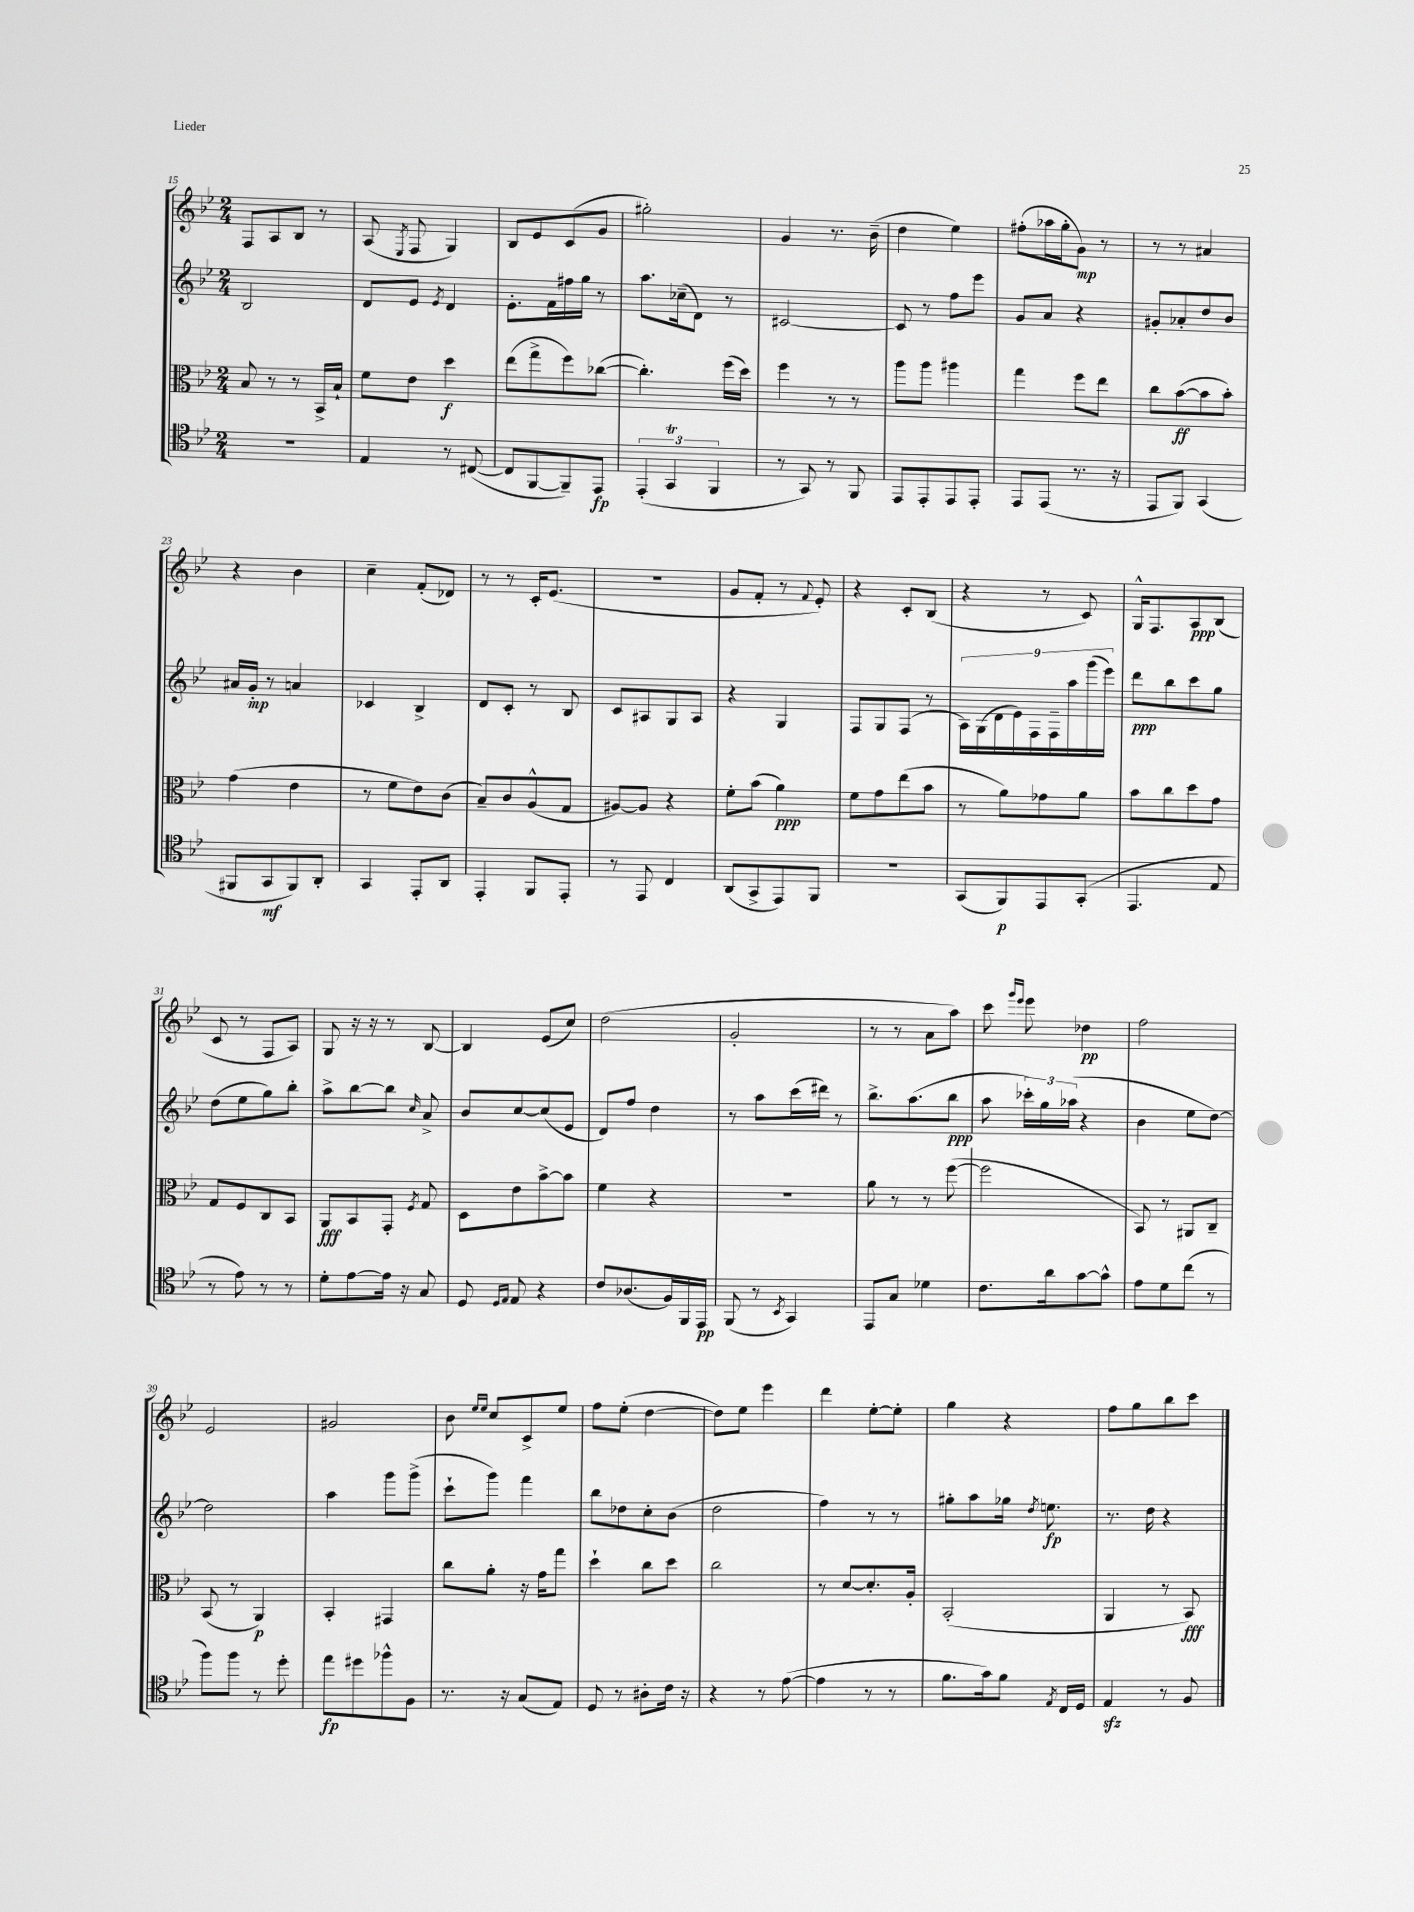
<<
\new StaffGroup <<
\new Staff = "s0" {
    \clef treble \key bes \major \numericTimeSignature \time 2/4
    \autoBeamOff f8[ a8 bes8] r8 |
    a8( \acciaccatura { ees8 } f8 g4) |
    bes8[ ees'8 c'8( g'8] |
    gis''2-.) |
    g'4 r8. bes'16--( |
    d''4 ees''4) |
    fis''8[-.( aes''16 g''16-. g'8]\mp) r8 |
    r8 r8 ais'4 |
    r4 bes'4 |
    c''4-- f'8[-.( des'8]) |
    r8 r8 c'16[-. ees'8.]( |
    r2 |
    g'8[ f'8]-. r8 \appoggiatura { f'8 } ees'8-.) |
    r4 c'8[-. bes8]( |
    r4 r8 c'8) |
    g16[-^ f8. a8\ppp bes8]( |
    c'8 r8 f8[ a8]) |
    g8 r16 r16 r8 bes8~ |
    bes4 ees'8[( c''8]) |
    d''2( |
    g'2-. |
    r8 r8 a'8[ a''8]) |
    c'''8 \grace { g'''16[ ees'''16] } ees'''8 des''4\pp |
    f''2 |
    ees'2 |
    gis'2 |
    bes'8 \grace { ees''16[ ees''16] } c''8[ c'8-> ees''8] |
    f''8[ ees''8]-.( d''4~ |
    d''8[) ees''8] ees'''4 |
    d'''4 ees''8[~-. ees''8]-. |
    g''4 r4 |
    f''8[ g''8 bes''8 c'''8] \bar "|." |
}
\new Staff = "s1" {
    \clef treble \key bes \major \numericTimeSignature \time 2/4
    \autoBeamOff bes2 |
    d'8[ ees'8] \acciaccatura { ees'8 } d'4 |
    ees'8.[-. f'16 fis''16 g''16] r8 |
    a''8.[ ces''16--( d'8]) r8 |
    cis'2~ |
    cis'8 r8 f''8[ ees'''8] |
    g'8[ a'8] r4 |
    gis'8[-. aes'8-. d''8 bes'8] |
    ais'16[ g'16]-.\mp r8 a'4 |
    ces'4 bes4-> |
    d'8[ c'8]-. r8 bes8 |
    c'8[ ais8 g8 ais8] |
    r4 g4 |
    f8[ g8 f8]( r8 |
    \tuplet 9/8 { a16[) g16( d'16 ees'16) f16 f16-- a''16 g'''16( ees'''16]) } |
    d'''8[\ppp bes''8 c'''8 g''8] |
    d''8[( ees''8 g''8) bes''8]-. |
    a''8[-> bes''8~ bes''8] \grace { c''16 } a'8-> |
    bes'8[ c''8~ c''8( ees'8] |
    d'8[) f''8] d''4 |
    r8 a''8[ c'''16( dis'''16]) r8 |
    bes''8.[-> a''8.( bes''8]\ppp |
    a''8 \tuplet 3/2 { ces'''16[-.) g''16 aes''16]( } r4 |
    bes'4 ees''8[ d''8]~) |
    d''2 |
    a''4 g'''8[ g'''8]->( |
    c'''8[-! g'''8]) f'''4 |
    bes''8[ des''8 c''8-. bes'8]( |
    d''2 |
    f''4) r8 r8 |
    gis''8[-. a''8 ges''16] \acciaccatura { d''8 } e''8.\fp |
    r8. d''16 r4 \bar "|." |
}
\new Staff = "s2" {
    \clef alto \key bes \major \numericTimeSignature \time 2/4
    \autoBeamOff bes8 r8 r8 bes,16[-> bes16]-! |
    f'8[ ees'8] d''4\f |
    ees''8[( g''8-> f''8) ces''8]~( |
    ces''4.-.) f''16[( d''16]) |
    f''4 r8 r8 |
    a''8[ a''8] ais''4 |
    g''4 f''8[ ees''8] |
    c''8[ bes'8~\ff( bes'8 bes'8]-.) |
    g'4( ees'4 |
    r8 f'8[ ees'8) c'8]( |
    bes8[--) c'8 a8-^( g8] |
    ais8[~) ais8] r4 |
    f'8[-. bes'8]( a'4\ppp) |
    f'8[ g'8 ees''8( bes'8] |
    r8 a'8[) ges'8 a'8] |
    bes'8[ c''8 d''8 g'8] |
    g8[ f8 c8 bes,8] |
    a,8[\fff bes,8 g,8]-. \acciaccatura { f8 } g8 |
    d8[ ees'8 bes'8~-> bes'8] |
    f'4 r4 |
    R2 |
    a'8 r8 r8 f''8~( |
    f''2 |
    bes,8) r8 ais,8[ c8]-- |
    bes,8( r8 a,4\p) |
    bes,4-. gis,4 |
    c''8[ a'8]-. r16 g'16[ g''8] |
    d''4-! c''8[ d''8] |
    c''2 |
    r8 d'8[~ d'8.-. a16]-. |
    bes,2-.( |
    a,4 r8 bes,8\fff) \bar "|." |
}
\new Staff = "s3" {
    \clef tenor \key bes \major \numericTimeSignature \time 2/4
    \autoBeamOff R2 |
    ees4 r8 cis8~( |
    cis8[ f,8~ f,8--) ees,8]\fp |
    \tuplet 3/2 { ees,4-.( g,4\trill f,4 } |
    r8 g,8) r8 f,8 |
    ees,8[ ees,8-. ees,8 ees,8]-. |
    ees,8[ ees,8]( r8. r16 |
    ees,8[ f,8]) g,4( |
    fis,8[ g,8\mf fis,8) a,8]-. |
    g,4 ees,8[-. a,8] |
    ees,4-. f,8[ ees,8]-. |
    r8 ees,8 c4 |
    a,8[( g,8-> ees,8) f,8] |
    R2 |
    g,8[( f,8\p) ees,8 g,8]-.( |
    ees,4. ees8 |
    r8 ees'8) r8 r8 |
    d'8[-. ees'8~ ees'16] r16 g8 |
    d8 \grace { d16[ ees16] } ees8 r4 |
    c'8[ aes8.( f16) f,16 ees,16]\pp |
    f,8( r8 \acciaccatura { bes,8 } g,4) |
    ees,8[ g8] des'4 |
    c'8.[ a'16 g'8~ g'8]-^ |
    ees'8[ d'8 c''8]( r8 |
    f''8[) f''8] r8 d''8-. |
    ees''8[\fp dis''8 fes''8-^ f8] |
    r8. r16 g8[( ees8]) |
    d8 r8 ais8[-. c'16] r16 |
    r4 r8 ees'8~( |
    ees'4 r8 r8 |
    f'8.[ g'16) f'8] \acciaccatura { ees8 } c16[ d16] |
    ees4\sfz r8 f8 \bar "|." |
}
>>
>>
\layout { \context { \Score currentBarNumber = #15 } }
